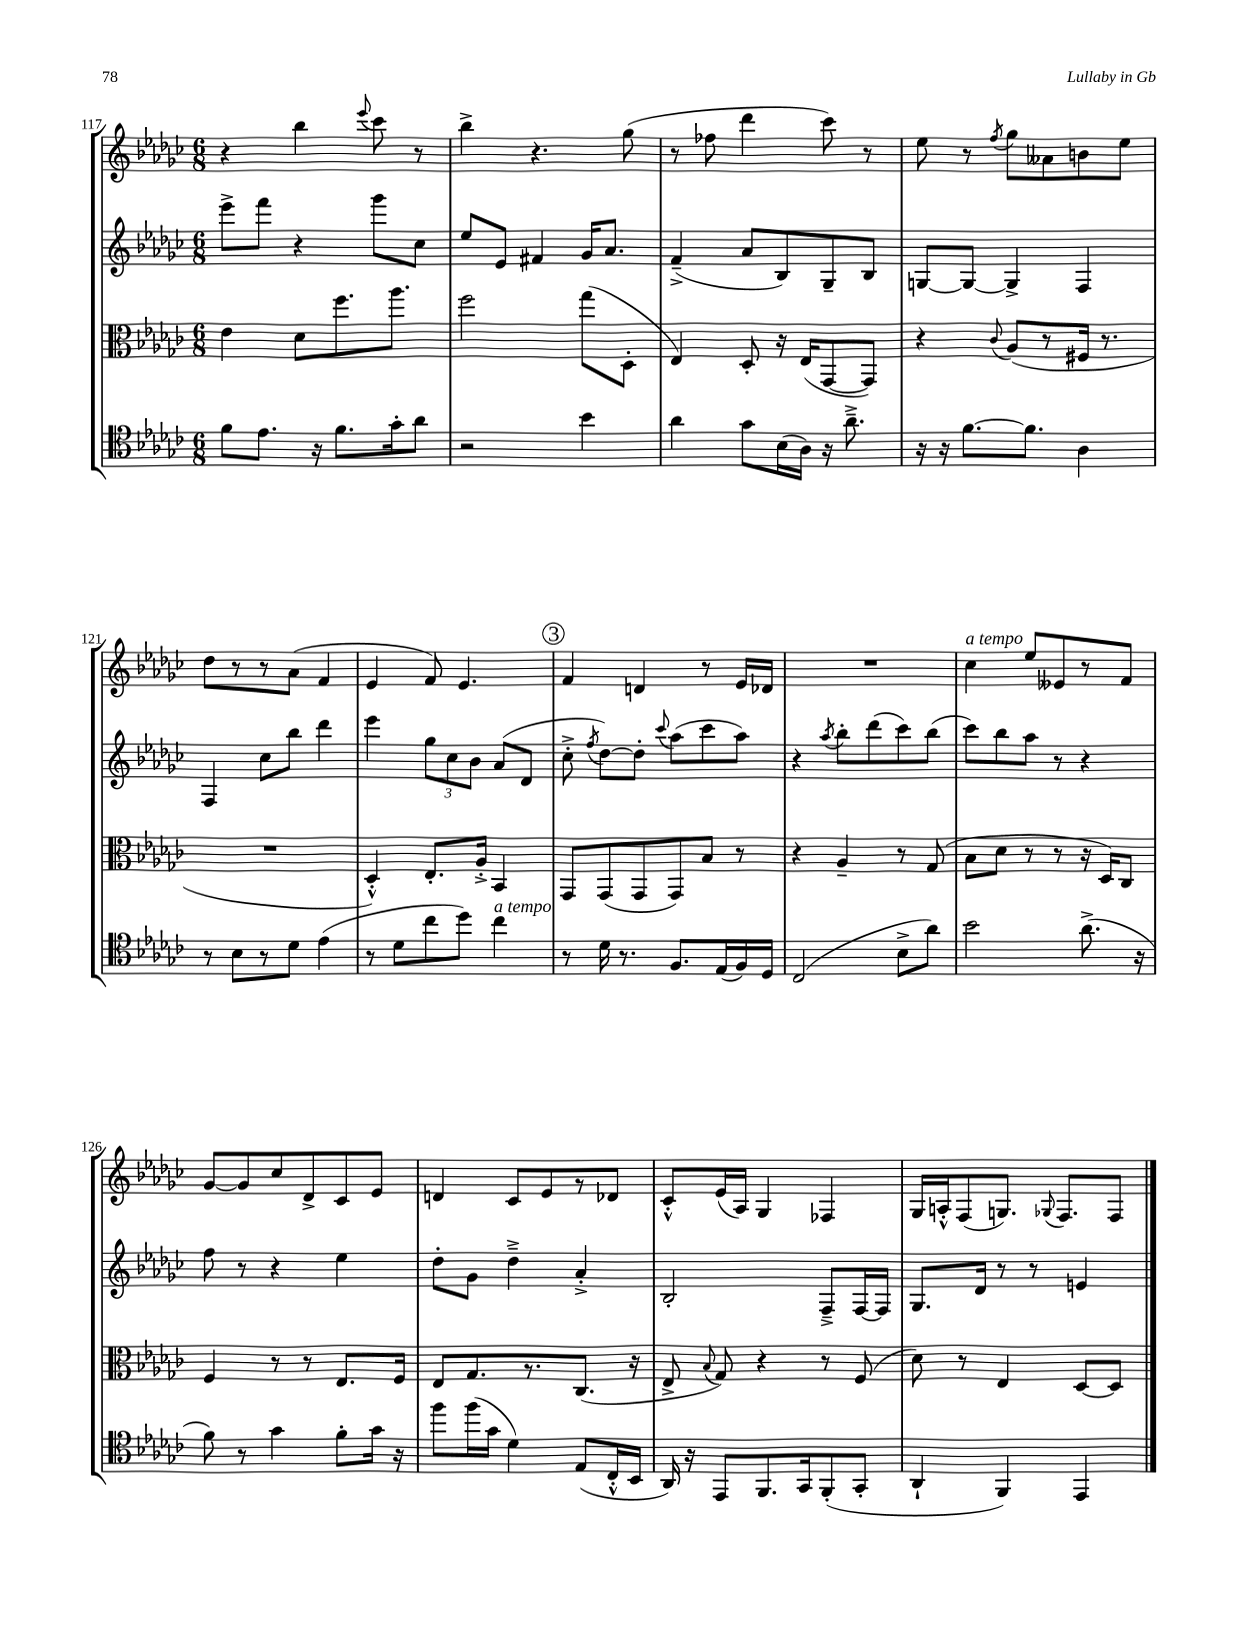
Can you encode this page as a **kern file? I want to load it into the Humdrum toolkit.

**kern	**kern	**kern	**kern
*part4	*part3	*part2	*part1
*staff4	*staff3	*staff2	*staff1
*clefC4	*clefC3	*clefG2	*clefG2
*k[b-e-a-d-g-c-]	*k[b-e-a-d-g-c-]	*k[b-e-a-d-g-c-]	*k[b-e-a-d-g-c-]
*M6/8	*M6/8	*M6/8	*M6/8
=117	=117	=117	=117
8f\L	4e-\	8eee-^\L	4r
8.e-\J	.	8fff\J	.
.	8d-\L	4r	4bb-\
16r	.	.	.
8.f\L	8.ff\	.	.
.	.	.	8qqeee-/
.	.	8ggg-\L	8ccc-\
16g-'\k	8.aa-\J	.	.
8a-\J	.	8cc-\J	8r
=118	=118	=118	=118
2r	2ff\	8ee-/L	4bb-^\
.	.	8e-/J	.
.	.	4f#X/	4.r
4b-\	(8gg-\L	16g-/KL	.
.	.	8.a-/J	.
.	8D-'\J	.	(8gg-\
=119	=119	=119	=119
4a-\	4E-/)	(4f~^/	8r
.	.	.	8ff-X\
8g-\L	8D-'/	8a-/L	4ddd-\
(16B-\L	16r	8B-/)	.
16A-\JJ)	(16E-/KL	.	.
16r	[8GG-/	8G-~/	8ccc-\)
8.a-~^\	.	.	.
.	8GG-/J])	8B-/J	8r
=120	=120	=120	=120
16r	4r	[8Gn/L	8ee-\
16r	.	.	.
[8.f\L	.	8G/J_	8r
.	8qqc-/	.	8qff/
.	(8A-/L	4G^/]	8gg-\L
8.f\J]	.	.	.
.	8r	.	8a--X\
4A-\	16F#X/Jk	4F/	8bn\
.	8.r	.	.
.	.	.	8ee-\J
!!LO:LB:g=z
=121	=121	=121	=121
8r	2.r	4F/	8dd-\L
8B-\L	.	.	8r
8r	.	8cc-\L	8r
8d-\J	.	8bb-\J	(8a-\J
(4e-\	.	4ddd-\	4f/
=122	=122	=122	=122
8r	4D-'^^/)	4eee-\	4e-/
8d-\L	.	.	.
8cc-\	8.E-'/L	12gg-\L	8f/)
.	.	12cc-\	.
8dd-\J)	.	.	4.e-/
.	.	12b-\J	.
.	16A-'^/Jk	.	.
!LO:TX:a:i:t=a tempo	!	!	!
4cc-\	4BB-/	(8a-/L	.
.	.	8d-/J	.
!!LO:REH:place=s1:t=3
=123	=123	=123	=123
8r	8GG-/L	8cc-'^\	4f/
.	.	8qff/	.
16d-\	(8GG-/	[8dd-\L)	.
8.r	.	.	.
.	8GG-/	8dd-'\J]	4dn/
.	.	8qqccc-/	.
8.F/L	8GG-/)	(8aa-\L	.
.	8B-/J	8ccc-\	8r
(16E-/L	.	.	.
16F/)	8r	8aa-\J)	16e-/LL
16D-/JJ	.	.	16d-X/JJ
=124	=124	=124	=124
(2C-/	4r	4r	2.r
.	.	8qaa-/	.
.	4A-~/	8bb-'\L	.
.	.	(8ddd-\	.
8B-^\L	8r	8ccc-\)	.
8a-\J)	(8G-/	(8bb-\J	.
=125	=125	=125	=125
!	!	!	!LO:TX:a:i:t=a tempo
2b-\	8B-\L	8ccc-\L)	4cc-\
.	8d-\J	8bb-\	.
.	8r	8aa-\J	8ee-/L
.	8r	8r	8e--X/
(8.a-^\	16r	4r	8r
.	16D-/KL)	.	.
.	8C-/J	.	8f/J
16r	.	.	.
!!LO:LB:g=z
=126	=126	=126	=126
8f\)	4F/	8ff\	[8g-/L
8r	.	8r	8g-/]
4g-\	8r	4r	8cc-/
.	8r	.	8d-^/
8f'\L	8.E-/L	4ee-\	8c-/
16g-\Jk	.	.	8e-/J
16r	16F/Jk	.	.
=127	=127	=127	=127
8ff\L	8E-/L	8dd-'\L	4dn/
(16ff\L	8.G-/	8g-\J	.
16g-\JJ	.	.	.
4d-\)	.	4dd-~^\	8c-/L
.	8.r	.	.
.	.	.	8e-/
(8E-/L	(8.C-/J	4a-'^/	8r
16C-'^^/L	.	.	8d-X/J
16BB-/JJ	16r	.	.
=128	=128	=128	=128
16AA-/)	8E-^/	2B-'/	8c-'^^/L
16r	.	.	.
.	8qqB-/	.	.
8EE-/L	8G-/)	.	(16e-/L
.	.	.	16A-/JJ)
8.FF/	4r	.	4G-/
16GG-/k	.	.	.
(8FF'/	8r	8F~^/L	4F-X/
8GG-'/J	(8F/	[16F/L	.
.	.	16F/JJ]	.
=129	=129	=129	=129
4AA-`/	8d-\)	8.G-/L	16G-/LL
.	.	.	16An'^^/J
.	8r	.	(8F/
.	.	16d-/Jk	.
4FF/)	4E-/	8r	8.Gn/J)
.	.	8r	.
.	.	.	8qqG-X/
.	.	.	8.F/L
4EE-/	[8D-/L	4en/	.
.	8D-/J]	.	8F/J
==	==	==	==
*-	*-	*-	*-
